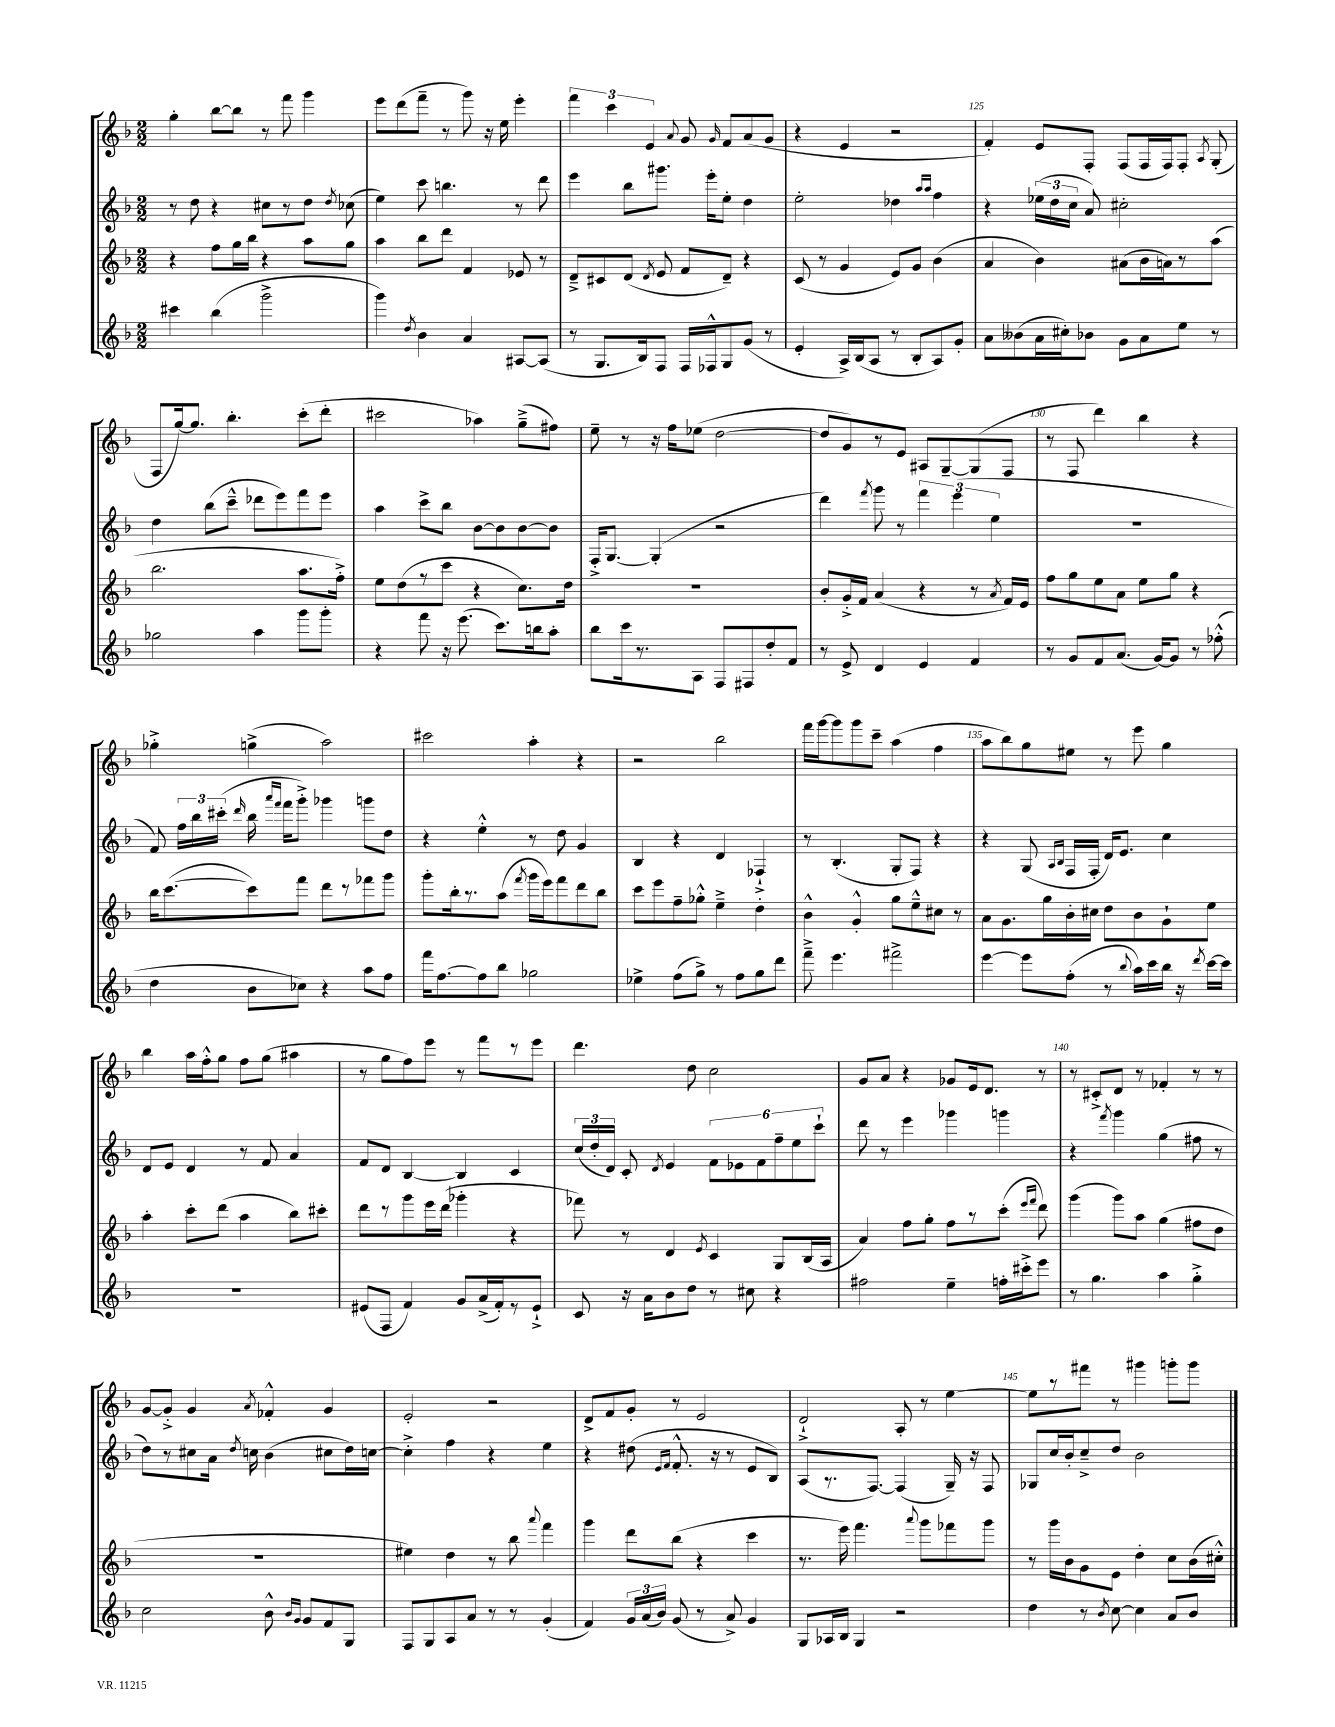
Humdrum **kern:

**kern	**kern	**kern	**kern
*staff4	*staff3	*staff2	*staff1
*clefG2	*clefG2	*clefG2	*clefG2
*k[b-]	*k[b-]	*k[b-]	*k[b-]
*M2/2	*M2/2	*M2/2	*M2/2
4ccc#\	4r	8r	4gg'\
.	.	8dd\	.
(4bb-\	8ff\L	4r	[8bb-\L
.	16gg\L	.	8bb-\]J
.	16bb-\JJ	.	.
2ggg^\	4r	8cc#\L	8r
.	.	8r	8fff\
.	8aa\L	8dd\J	4ggg\
.	.	8qdd/	.
.	8gg\J	(8cc-\	.
=	=	=	=
4ggg\)	4aa\	4ee\)	8eee\L
.	.	.	(8ddd\
8qdd/	.	.	.
4b-\	8bb-\L	8ccc\	8fff~\J
.	8ddd\J	4.bb\	8r
4a/	4f/	.	8ggg\)
.	.	.	16r
.	.	.	16ee\
[8A#/L	8e-/	8r	4eee'\
(8A#/]J	8r	8ddd\	.
=	=	=	=
8r	8d~^/L	4eee\	6fff\
8.G/L	8c#/	.	.
.	.	.	6ccc\
.	(8d/J	8bb-\L	.
16B-/k)	.	.	.
.	.	.	6e/
.	8qd/	.	.
8F/J	8e/	8.ggg#\J	.
.	.	.	8qqa/
16F/LL	8f/L	.	8g/
16F-^^/J	.	16eee'\LK	.
.	.	.	16qqg/
8G/	8d~/J)	8ee'\J	8f/L
(8g/J	4r	4dd\	(8a/
8r	.	.	8g/J
=	=	=	=
4e'/	(8c/	2ee'\	4r
.	8r	.	.
16A^/LL)	4g/	.	4e/
(16B-/J	.	.	.
8A/J	.	.	.
8r	8e/L)	4dd-\	2r
8B-'/L	8g/J	.	.
.	.	16qqaa/LL	.
.	.	16qqaa/JJ	.
8A/)	(4b-\	4ff\	.
8g'/J	.	.	.
=	=	=	=
8a\L	4a/	4r	4f'/)
(8b--\	.	.	.
16a\L	4b-\)	(24ee-\LL	8e/L
.	.	24dd\	.
16cc#'\J)	.	.	.
.	.	24cc\JJ	.
8b-\J	.	8a/)	8F'/J
8g\L	(8a#\L	2cc#'\	(8F/L
8a\	16b-\L	.	16F/L
.	16a\J)	.	16F/J)
8ee\J	8r	.	8F'/J
.	.	.	8qA/
8r	(8aa\J	.	(8G'/
=	=	=	=
2gg-\	2.bb-\	4dd\	8F/L
.	.	.	[16gg/k)
.	.	.	8.gg/]J
.	.	(8bb-\L	.
.	.	8ccc~^^\J	4.bb-'\
4aa\	.	8ddd-\L	.
.	.	8eee\)	.
8ggg\L	8.aa\L	8fff\	(8ccc'\L
8ggg'\J	.	8eee\J	8ddd'\J
.	16ff'^\Jk)	.	.
=	=	=	=
4r	8ee\L	4aa\	2ccc#\
.	(8dd\	.	.
8fff\	8r	8ccc^\L	.
16r	8ccc\J	8bb-\J	.
(8.eee\	.	.	.
.	4r	[8b-\L	4aa-\)
8.ccc\L)	.	8b-\]	.
.	8.cc\L)	[8b-\	(8gg~^\L
16bb\k	.	.	.
8aa'\J	.	8b-\]J	8ff#\J)
.	16dd\Jk	.	.
=	=	=	=
8bb-\L	1r	16F'^/LK	8ee~\
.	.	[8.G/J	.
16ccc\k	.	.	8r
8.r	.	.	.
.	.	(4G'/]	16r
.	.	.	16ff\LK
8A\J	.	.	(8ee-\J
8F/L	.	2r	[2dd\
8F#/	.	.	.
8dd'/	.	.	.
8f/J	.	.	.
=	=	=	=
8r	8b-'/L	4ddd\)	8dd/]L
8e^/	16g'^/L	.	8g/)
.	16f/JJ	.	.
.	.	8qfff/	.
4d/	(4a/	8ggg\	8r
.	.	8r	8e/J
4e/	4r	6fff\	8A#/L
.	.	.	[8G~/
.	.	(6eee\	.
4f/	8r	.	(8G/]
.	.	6ee\	.
.	8qa/	.	.
.	16f/LL)	.	8F/J
.	16e/JJ	.	.
=	=	=	=
8r	8ff\L	1r	8r
8g/L	8gg\	.	8F/
8f/	8ee\	.	4ddd\)
(8.a/J	8a\J	.	.
.	8ee\L	.	4bb-\
[16g/LK)	.	.	.
8g/]J	8gg\J	.	.
8r	4r	.	4r
(8ff-'^^\	.	.	.
=	=	=	=
4dd\	16bb-\LK	8f/)	4gg-'^\
.	([8.ccc\	.	.
.	.	24ff\LL	.
.	.	24bb-\	.
.	.	(24ccc#'\JJ	.
.	.	16qqddd/	.
8b-\L	8ccc\])	16bb-\	(4gg^\
.	.	16qqaaa/LL	.
.	.	16qqfff/JJ	.
.	.	16fff\LK	.
8cc-\J)	8fff\J	8ggg'^\J)	.
4r	8ddd\L	4ggg-\	2aa\)
.	8r	.	.
8aa\L	8fff-\	8ggg\L	.
8ff\J	8ggg\J	8dd\J	.
=	=	=	=
16fff\LK	8ggg'\L	4r	2ccc#\
[8.ff\	.	.	.
.	16bb-'\k	.	.
.	8.r	.	.
8ff\]	.	4ee'^^\	.
8bb-\J	(8aa\J	.	.
.	8qfff/	.	.
2gg-\	16ggg\LL	8r	4aa'\
.	16eee\J)	.	.
.	8fff\	8dd\	.
.	8ddd\	4g/	4r
.	8bb-\J	.	.
=	=	=	=
4ee-^\	8ccc\L	4B-/	2r
.	8eee\	.	.
(8ff\L	8ff~\	4r	.
8gg^\J)	8gg-'^^\J	.	.
8r	4ee~^\	4d/	2bb-\
8ff\L	.	.	.
8gg\	4dd'\	4F-`^/	.
8ddd\J	.	.	.
=	=	=	=
8fff~^\	4b-^^\	8r	16fff\LL
.	.	.	[16ggg\J
4.eee\	.	(4.B-'/	8ggg\]
.	4g'^^/	.	8ggg\
.	.	.	8ccc~\J
2fff#^\	8gg\L	8G'/L	(4aa\
.	8ee~^^\	8F/J)	.
.	8cc#\J	4r	4ff\
.	8r	.	.
=	=	=	=
[4eee\	8a\L	4r	8aa\L
.	8.g\	.	8bb-\)
8eee\]L	.	(8G/	8gg\
.	16gg\L	.	.
.	.	16qqA/LL	.
.	.	16qqB-/JJ	.
(8ff'\J	16b-'\	16F/LL	8ee#\J
.	16cc#\JJ	16F'/JJ	.
8r	8dd\L	16d/LK)	8r
.	.	8.e/J	.
8qqbb-/	.	.	.
16aa\LL)	8b-\	.	8eee\
16ccc\	.	.	.
16bb-\JJ	8g`\	4cc\	4gg\
16r	.	.	.
8qddd/	.	.	.
[16ccc\LL	8ee\J	.	.
16ccc\]JJ	.	.	.
=	=	=	=
1r	4aa'\	8d/L	4bb-\
.	.	8e/J	.
.	8ccc'\L	4d/	16aa\LL
.	.	.	16ff'^^\J
.	(8ddd\J	.	8gg\J
.	4aa\	8r	8ff\L
.	.	8f/	(8gg\J
.	8bb-\L)	4a/	4aa#\
.	8ccc#'\J	.	.
=	=	=	=
(8e#/L	8ddd\L	8f/L	8r
8F/J	8r	8d/J	8gg\L
4f/)	8ggg\	[4B-/	8ff\)
.	16eee\L	.	8eee\J
.	(16ddd\JJ	.	.
8g/L	4ggg-'\	4B-/]	8r
(16a^/L	.	.	8fff\L
16f'/J)	.	.	.
8r	4r	4c/	8r
8e#`^/J	.	.	8eee\J
=	=	=	=
8c/	8fff-\)	(24cc/LL	4.ddd\
.	.	24dd'/	.
.	.	24d/JJ)	.
16r	8r	8c'/	.
16a\LK	.	.	.
.	.	8qd/	.
8b-\	4d/	4e/	.
8dd\J	.	.	8dd\
.	8qe/	.	.
8r	4c/	12f\L	2cc\
.	.	12e-\	.
8cc#\	.	.	.
.	.	12f\	.
4r	8G/L	12ff~\	.
.	.	12ee\	.
.	(16B-/L	.	.
.	.	12ccc`\J	.
.	16A/JJ	.	.
=	=	=	=
2ff#\	4a/)	8ddd\	8g/L
.	.	8r	8a/J
.	8ff\L	4eee\	4r
.	8gg'\J	.	.
4ee~\	8ff\L	4ggg-\	8g-/L
.	8r	.	16e/k
.	.	.	8.d/J
16ff'\LL	(8ccc'\J	4ggg\	.
16ccc#'^\J	.	.	.
.	16qqeee/LL	.	.
.	16qqfff/JJ	.	.
8eee\J	8ddd\)	.	8r
=	=	=	=
8r	(4ggg\	4r	8r
4.gg\	.	.	8c#'^/L
.	.	8qfff/	.
.	8ggg\L)	4ggg\	8d/J
.	8aa\J	.	8r
4aa\	(4gg\	(4gg\	4f-'/
4gg'^\	8ff#\L	8ff#\	8r
.	8dd\J	8r	8r
=	=	=	=
2cc\	1r	8dd\L)	[8g/L
.	.	8r	8g'^/]J
.	.	8cc#\	4g/
.	.	16a\Jk	.
.	.	8qdd/	.
.	.	16cc\	.
.	.	.	8qa/
8b-^^\	.	(4b-\	4f-'^^/
16qqb-/LL	.	.	.
16qqg/JJ	.	.	.
8g/L	.	.	.
8f/	.	8cc#\L	4g/
8G/J	.	16dd\L)	.
.	.	[16cc\JJ	.
=	=	=	=
8F/L	4ee#\)	4cc'^\]	2e'/
8G/	.	.	.
8A/	4dd\	4ff\	.
8a/J	.	.	.
8r	8r	4r	2r
8r	8bb-\	.	.
.	8qqaaa/	.	.
(4g'/	4fff\	4ee\	.
=	=	=	=
4f/)	4ggg\	4r	8d^/L
.	.	.	8f/
24g/LL	8ddd\L	(8dd#\	8g'/J
(24a/	.	.	.
24b-/JJ)	.	.	.
.	.	16qqe/LL	.
.	.	16qqf/JJ	.
(8g/	(8bb-\J	8.f'^^/	8r
8r	4r	.	2e/
.	.	16r	.
8a^/)	.	8r	.
4g/	4ccc\	8e/L	.
.	.	8B-/J)	.
=	=	=	=
8G/L	8.r	(8A/L	2d`^/
16A-/L	.	8.r	.
16B-/JJ	16eee\)	.	.
4G/	4.fff\	.	.
.	.	[8.F/J)	.
2r	.	(4F/]	8A'/
.	8qqaaa/	.	.
.	8ggg\L	.	8r
.	8fff-\	16G~/)	[4ee\
.	.	16r	.
.	8ggg\J	8F/	.
=	=	=	=
4dd\	8r	8G-/L	8ee\]L
.	16ggg\LL	16cc/L	8r
.	16b-\J	16b-'/J	.
8r	8g\	8cc~^/	8fff#\J
8qb-/	.	.	.
[8cc\	8e\J	8dd/J	8r
4cc\]	4dd'\	2b-\	4ggg#\
8a/L	8cc\L	.	8ggg'\L
8b-/J	(16b-\L	.	8ggg\J
.	16cc#'^^\JJ)	.	.
==	==	==	==
*-	*-	*-	*-
